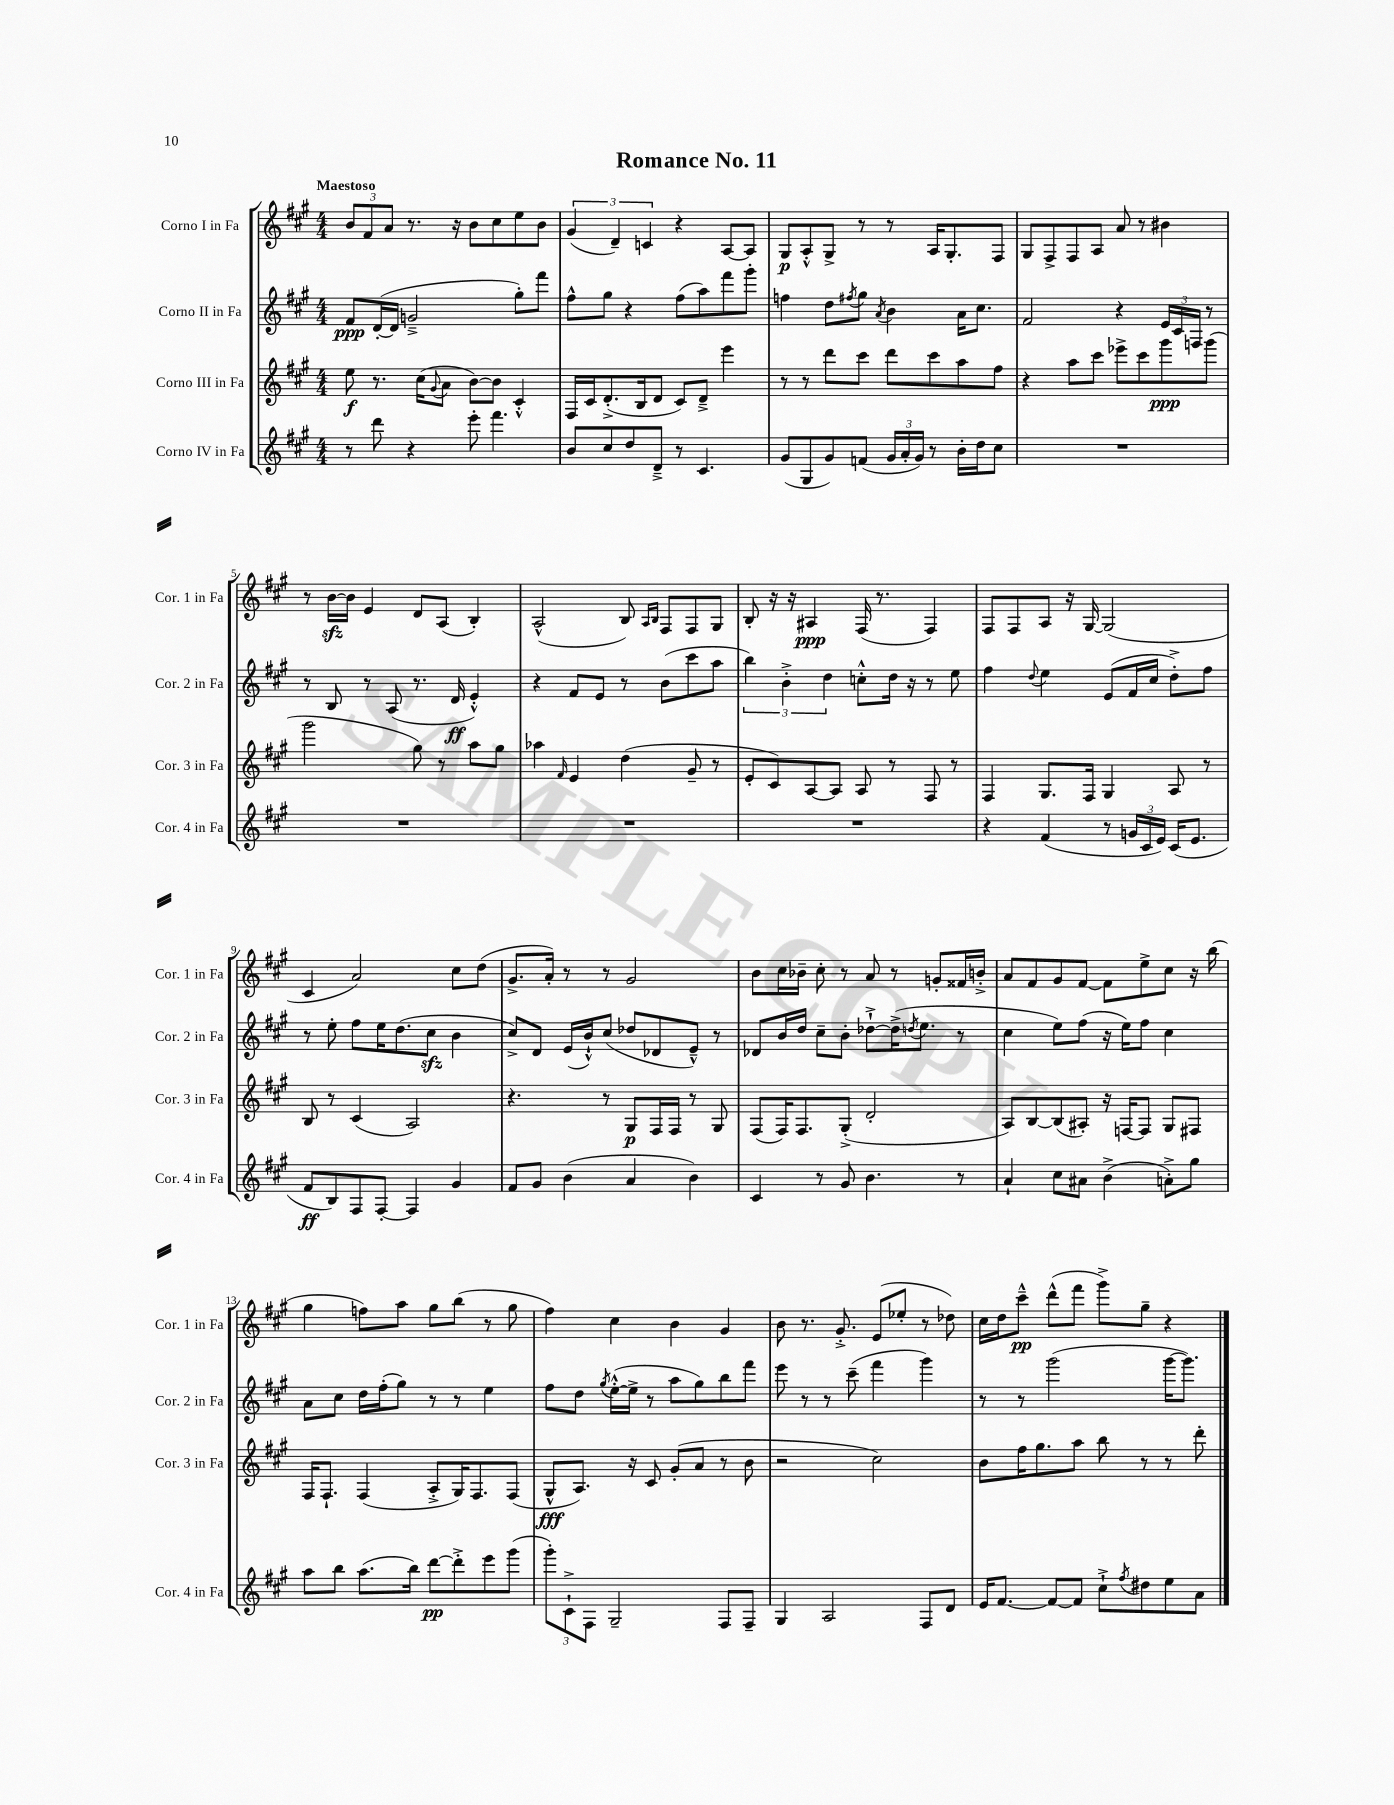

**kern	**kern	**kern	**kern
*staff4	*staff3	*staff2	*staff1
*clefG2	*clefG2	*clefG2	*clefG2
*k[f#c#g#]	*k[f#c#g#]	*k[f#c#g#]	*k[f#c#g#]
*M4/4	*M4/4	*M4/4	*M4/4
8r	8ee	8f#	12b
.	.	.	12f#
8ddd	8.r	([16d'	.
.	.	.	12a
.	.	16d]	.
4r	.	2g~^	8.r
.	(16cc#	.	.
.	8qqg#	.	.
.	8a	.	.
.	.	.	16r
8eee'	[8b)	.	8b
4.fff#	8b]	.	8cc#
.	4c#'^^	8gg#')	8ee
.	.	8fff#	8b
=	=	=	=
8b	16F#	8ff#^^	(6g#
.	16c#	.	.
8cc#	(8.d'^	8gg#	.
.	.	.	6d~)
8dd	.	4r	.
.	16B	.	.
.	.	.	6c
8d~^	8d	.	.
8r	8c#)	(8ff#	4r
4.c#	8d~^	8aa)	.
.	4eee	8fff#	[8A
.	.	8ggg#'	8A]
=	=	=	=
(8g#	8r	4ff	8G#
8G#	8r	.	8A'^^
8g#)	8ddd	8dd	8G#^
.	.	8qff#	.
(8f	8ccc#	8gg#	8r
.	.	8qa	.
24g#	8ddd	4b	8r
24a'	.	.	.
24g#)	.	.	.
8r	8ccc#	.	16A
.	.	.	8.G#'
16b'	8aa	16a	.
16dd	.	8.cc#	.
8cc#	8ff#	.	8F#
=	=	=	=
1r	4r	2f#	8G#
.	.	.	8F#^
.	8aa	.	8F#
.	8ccc#	.	8A
.	8eee-^	4r	8a
.	8ccc#	.	8r
.	8ggg#	24e	4b#
.	.	24c#	.
.	.	24F	.
.	(8ggg#	8r	.
=	=	=	=
1r	2ggg#	8r	8r
.	.	8B	[16b
.	.	.	16b]
.	.	8r	4e
.	.	(8A	.
.	8gg#)	8.r	8d
.	8r	.	(8A
.	.	16d	.
.	8aa	4e'^^)	4B')
.	8gg#	.	.
=	=	=	=
1r	4aa-	4r	(2A^^
.	16qqf#	.	.
.	4e	8f#	.
.	.	8e	.
.	(4dd	8r	8B)
.	.	.	16qqA
.	.	.	16qqB
.	.	(8b	8F#
.	8g#~	8ccc#	8F#
.	8r	8aa	8G#
=	=	=	=
1r	8e'	6bb)	8B'
.	8c#)	.	16r
.	.	6b'^	.
.	.	.	16r
.	[8A	.	4A#
.	.	6dd	.
.	8A]	.	.
.	8A	8cc'^^	(16F#
.	.	.	8.r
.	8r	16dd	.
.	.	16r	.
.	8F#	8r	4F#)
.	8r	8ee	.
=	=	=	=
4r	4F#	4ff#	8F#
.	.	.	8F#
.	.	8qqdd	.
(4f#	8.G#	4ee	8A
.	.	.	16r
.	16F#	.	[16G#
8r	4G#	(8e	(2G#]
24g	.	16f#	.
24c#	.	.	.
.	.	16cc#	.
24e)	.	.	.
(16c#	8A	8dd'^)	.
8.e	.	.	.
.	8r	8ff#	.
=	=	=	=
8f#	8B	8r	4c#
8B)	8r	8ee'	.
8F#	(4c#	8ff#	2a)
[8F#'	.	16ee	.
.	.	(8.dd	.
4F#]	2A)	.	.
.	.	8cc#	.
4g#	.	4b	8cc#
.	.	.	(8dd
=	=	=	=
8f#	4.r	8cc#^)	8.g#^
8g#	.	8d	.
.	.	.	16a')
(4b	.	(16e	8r
.	.	16b`^^)	.
.	8r	(8cc#	8r
4a	8G#	8dd-	2g#
.	16F#	8d-	.
.	16F#	.	.
4b)	8r	8e~^^)	.
.	8G#	8r	.
=	=	=	=
4c#	(8F#	8d-	8b
.	16F#)	16b	16cc#
.	8.F#	16dd	16b-~
8r	.	8cc#~	8cc#'
8g#	(8G#'^	8b'	8r
4.b	2d'	[8dd-`^	8a
.	.	(16dd-^]	8r
.	.	8qdd	.
.	.	8.ee	.
.	.	.	8g'
8r	.	8r	16f##
.	.	.	16b'^
=	=	=	=
4a`	8A)	4cc#	8a
.	[8B	.	8f#
8cc#	(8B]	8ee)	8g#
8a#	8A#')	(8ff#	[8f#
(4b^	16r	16r	8f#]
.	[16F	16ee)	.
.	8F]	8ff#	8ee^
8a'^)	8G#	4cc#	8cc#
8gg#	8F#	.	16r
.	.	.	(16bb
=	=	=	=
8aa	16F#	8a	4gg#
.	8.F#`	.	.
8bb	.	8cc#	.
(8.aa	(4F#	16dd	8ff)
.	.	(16ff#'	.
.	.	8gg#)	8aa
16bb)	.	.	.
[8ddd	8A'^	8r	8gg#
8ddd'^]	16G#)	8r	(8bb
.	8.F#	.	.
8eee	.	4ee	8r
(8ggg#	(8F#	.	8gg#
=	=	=	=
12ggg#')	8G#^^	8ff#	4ff#)
12c#`^	.	.	.
.	8.A)	8dd	.
12F#	.	.	.
.	.	8qgg#	.
2G#~	.	([16ee'^^	4cc#
.	16r	16ee^]	.
.	8c#	8r	.
.	(8g#'	8aa	4b
.	8a	8gg#)	.
8F#	8r	8bb	4g#
8F#~	8b	8fff#	.
=	=	=	=
4G#	2r	8eee	8b
.	.	8r	8.r
2A	.	8r	.
.	.	.	8.g#'^
.	.	(8ccc#~	.
.	2cc#)	4fff#	(8e
.	.	.	8ee-'
8F#	.	4ggg#)	8r
8d	.	.	8dd-)
=	=	=	=
16e	8b	8r	16cc#
[8.f#	.	.	16dd
.	16ff#	8r	8ccc#~^^
.	8.gg#	.	.
8f#_	.	(2ggg#	(8ddd^^
8f#]	8aa	.	8fff#
8cc#`^	8bb	.	8ggg#^)
8qff#	.	.	.
8dd#	8r	.	8gg#~
8ee	8r	[16ggg#	4r
.	.	8.ggg#])	.
8a	8ddd'	.	.
==	==	==	==
*-	*-	*-	*-
